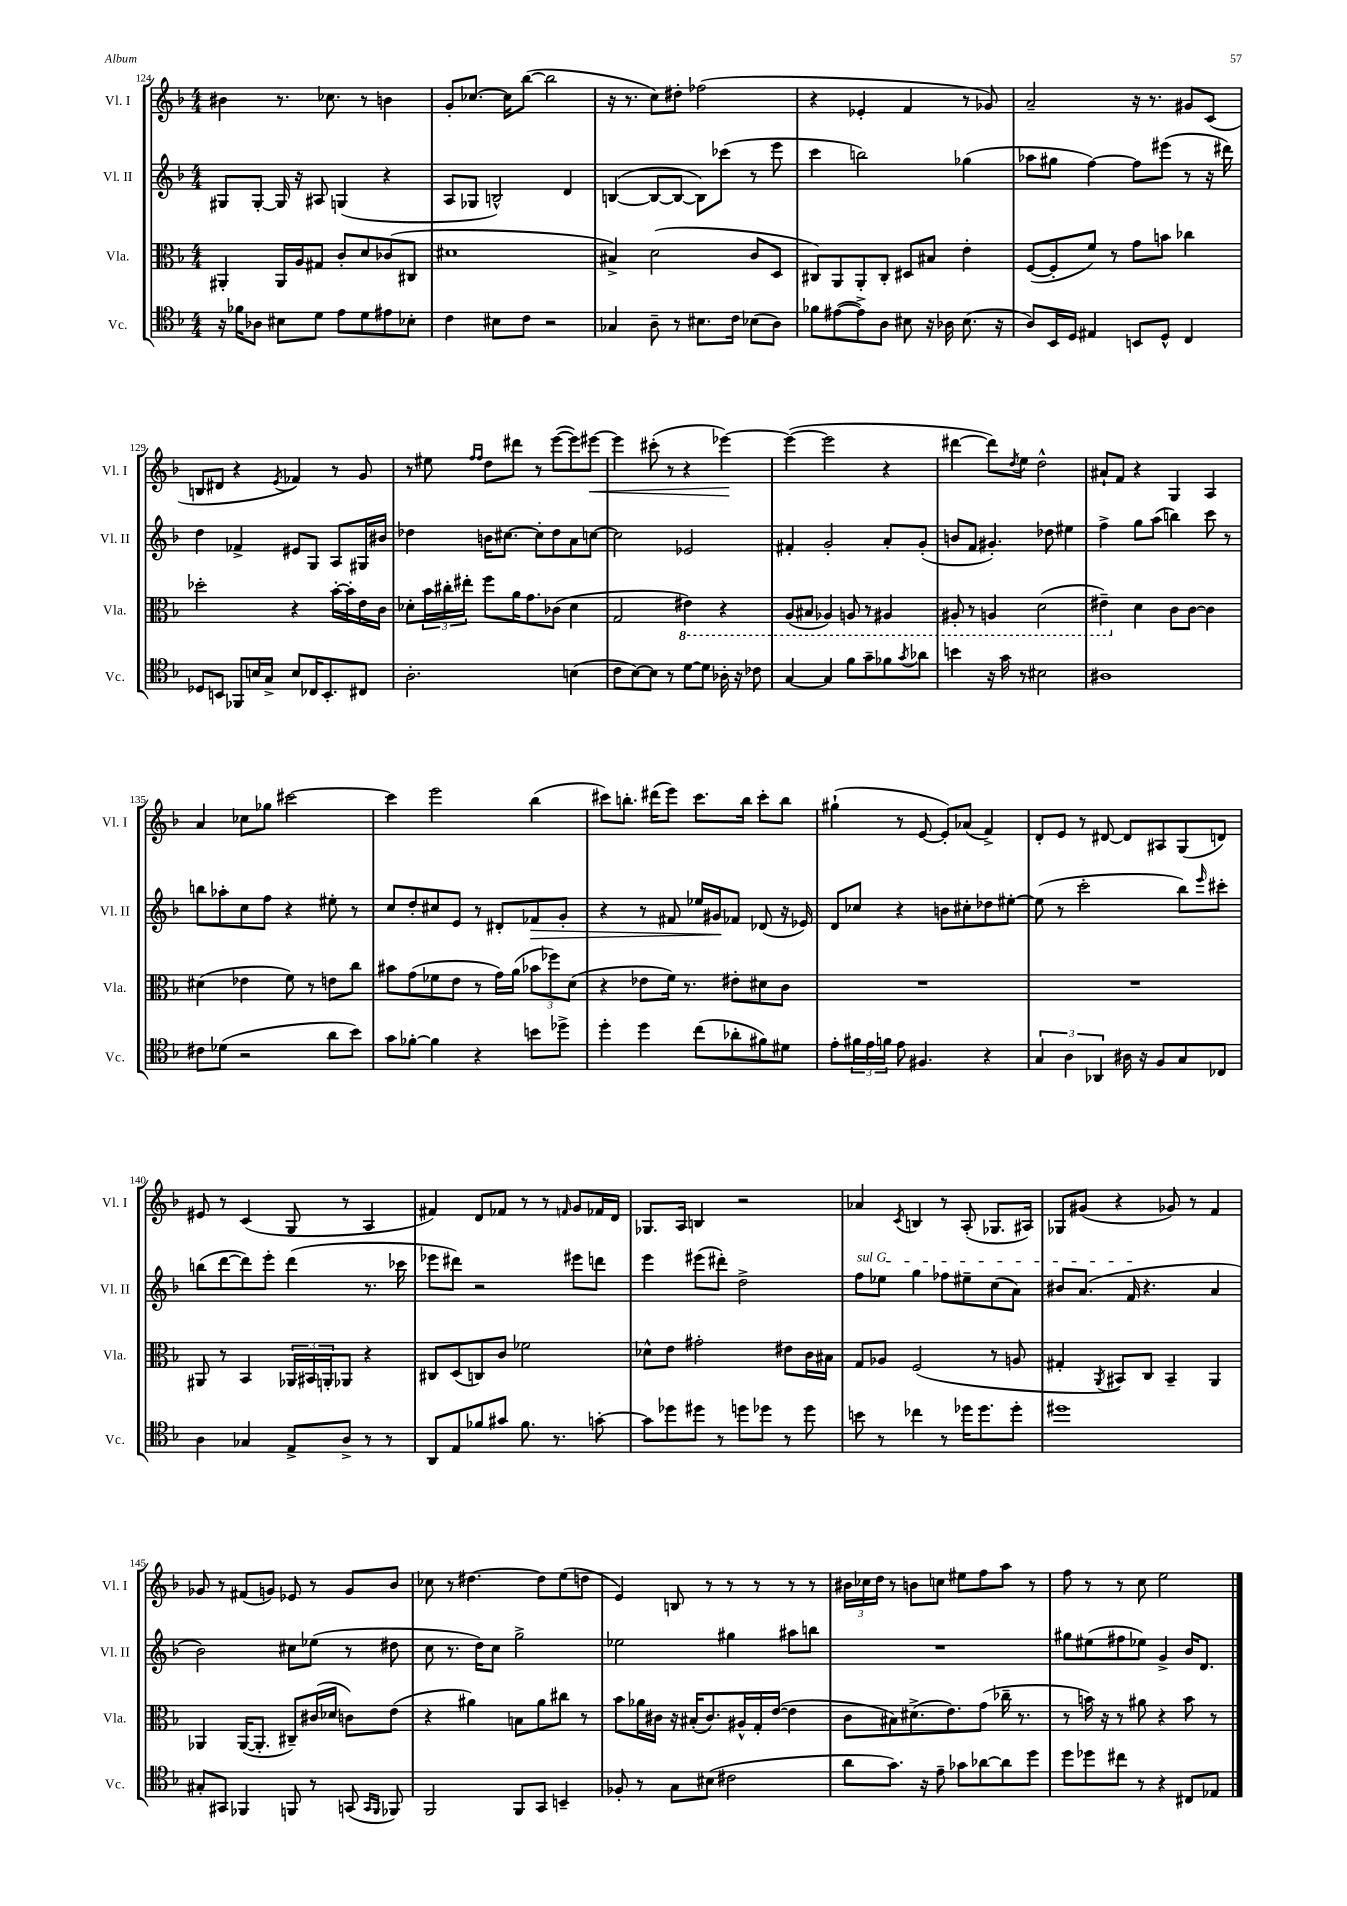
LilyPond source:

<<
\new StaffGroup <<
\new Staff = "s0" \with { instrumentName = "Vl. I" shortInstrumentName = "Vl. I" } {
    \clef treble \key f \major \numericTimeSignature \time 4/4
    bis'4 r8. ces''8. r8 b'4 |
    g'8-. ces''8.~ ces''16 bes''8~( bes''2 |
    r16 r8. c''8) dis''8-. fes''2( |
    r4 ees'4-. f'4 r8 ges'8) |
    a'2-- r16 r8. gis'8 c'8( |
    b8 dis'8 r4 \acciaccatura { e'8 } fes'4) r8 g'8 |
    r8 eis''8 \grace { f''16 f''16 } d''8 dis'''8 r8 e'''8~( e'''8) eis'''8~\< |
    eis'''4 cis'''8-.( r8 r4 ees'''4~\!) |
    ees'''4~( ees'''2 r4 |
    dis'''4~ dis'''8) \acciaccatura { d''8 } e''8 d''2-^ |
    ais'8-! f'8 r4 g4 a4 |
    a'4 ces''8 ges''8 cis'''2~ |
    cis'''4 e'''2 bes''4( |
    cis'''8) b''8.-. dis'''16( e'''8) cis'''8. b''16 cis'''8-. b''8 |
    gis''4-!( r8 e'8~ e'8-.) aes'8( f'4->) |
    d'8-. e'8 r8 dis'8~ dis'8 ais8 g8( d'8) |
    eis'8 r8 c'4( g8 r8 a4 |
    fis'4) d'8 fes'8 r8 r8 \grace { f'16 } g'8 fes'16 d'16 |
    ges8. a16 b4 r2 |
    aes'4 \acciaccatura { c'8 } b4 r8 a8-.( ges8. ais16) |
    ges8 gis'8( r4 ges'8) r8 f'4 |
    ges'8 r8 fis'8( g'8) ees'8 r8 g'8 bes'8 |
    ces''8 r8 dis''4.~ dis''8 e''8( d''8 |
    e'4) b8 r8 r8 r8 r8 r8 |
    \tuplet 3/2 { bis'16 ces''16 d''16 } r8 b'8 c''8 eis''8 f''8 a''8 r8 |
    f''8 r8 r8 c''8 e''2 \bar "|." |
}
\new Staff = "s1" \with { instrumentName = "Vl. II" shortInstrumentName = "Vl. II" } {
    \clef treble \key f \major \numericTimeSignature \time 4/4
    gis8 gis8~-. gis16 r16 ais8 g4( r4 |
    a8 ges8 b2-^) d'4 |
    b4~( b8~ b8~ b8) ces'''8( r8 e'''8 |
    c'''4 b''2) ges''4( |
    aes''8 gis''8 f''4~) f''8 eis'''8( r8 r16 dis'''16) |
    d''4 fes'4-> eis'8 g8 a8 gis16 bis'16 |
    des''4 b'16 cis''8.~ cis''8-. des''8 a'8 c''8~ |
    c''2 ees'2 |
    fis'4-. g'2-. a'8-. g'8-.( |
    b'8 f'8 gis'4.-.) des''8 eis''4 |
    f''4-> g''8 a''8( b''4) c'''8 r8 |
    b''8 aes''8-. c''8 f''8 r4 eis''8-. r8 |
    c''8 d''8-. cis''8 e'8 r8 dis'8-. fes'8\> g'8-. |
    r4 r8 fis'8 ees''16 gis'16\! fes'8 des'8( r16 ees'16) |
    d'8 ces''8 r4 b'8 cis''8-. des''8 eis''8~-. |
    eis''8( r8 c'''2-. bes''8) \grace { e'''16 } cis'''8-. |
    b''8( d'''8~ d'''8) e'''8-. d'''4( r8. ces'''16 |
    ees'''8 dis'''8) r2 eis'''8 d'''8 |
    e'''4 eis'''8( dis'''8-.) d''2-> |
    \once \override TextSpanner.bound-details.left.text = \markup { \italic "sul G" } f''8\startTextSpan ees''8 g''4 fes''8 eis''8-- c''8( a'8) |
    bis'8 a'8.( f'16\stopTextSpan r4. a'4 |
    bes'2) cis''8 ees''8( r8 dis''8 |
    c''8 r8. d''16) c''8 g''2-> |
    ees''2 gis''4 ais''8 b''8 |
    R1 |
    gis''8 eis''8( fis''8 ees''8) g'4-> bes'16 d'8. \bar "|." |
}
\new Staff = "s2" \with { instrumentName = "Vla." shortInstrumentName = "Vla." } {
    \clef alto \key f \major \numericTimeSignature \time 4/4
    ais,4-. ais,16 a16 gis8 c'8-. d'8 ces'8( cis8 |
    dis'1 |
    bis4->) d'2( c'8 d8 |
    cis8) a,8 a,8-. cis8-. dis8 bis8 e'4-. |
    f8~( f8-. f'8) r8 g'8 b'8 ces''4 |
    des''2-. r4 bes'16~-. bes'16-. e'16 c'16 |
    des'8-. \tuplet 3/2 { bes'16 cis''16-. eis''16-. } f''8 a'16 g'8. ces'8( des'4 |
    g2 \ottava #-1 eis4) r4 |
    a,8( bis,8 aes,4) a,8 r8 ais,4 |
    ais,8-. r8 a,4 d2( |
    eis4--) \ottava #0 d'4 c'8 c'8~ c'4 |
    dis'4( ees'4 f'8) r8 e'8 c''8 |
    bis'8 g'8( fes'8 e'8 r8 g'16) a'16( \tuplet 3/2 { bes'8 fes''8) d'8( } |
    r4 ees'8 f'16) r8. eis'8-. dis'8 c'8 |
    R1 |
    R1 |
    ais,8 r8 bes,4 \tuplet 3/2 { aes,16 bis,16 a,16-. } aes,8 r4 |
    cis8 d8( c8) c'8 fes'2 |
    des'8-^ e'8 gis'2-. eis'8 c'16 bis16 |
    g8 aes8 f2( r8 a8 |
    gis4-. \acciaccatura { a,8 } bis,8) c8 bis,4-- a,4 |
    aes,4 aes,16~( aes,8.-. cis8--) cis'16( des'16 c'8) e'8( |
    r4 ais'4) b8 ais'8 cis''8 r8 |
    bes'8 aes'16 cis'16 r16 bis16-.( cis'8.) ais16-^ g16-. e'16~( e'4 |
    c'8 bis8) dis'8.->( e'8.) g'8( ces''16-- r8. |
    r8 b'16) r16 r8 ais'8 r4 b'8 r8 \bar "|." |
}
\new Staff = "s3" \with { instrumentName = "Vc." shortInstrumentName = "Vc." } {
    \clef tenor \key f \major \numericTimeSignature \time 4/4
    r16 fes'16 aes8 bis8 d'8 e'8 d'8 eis'8 bes8-. |
    c'4 bis8 c'8 r2 |
    ges4 a8-- r8 bis8. c'16 bes8( a8) |
    fes'8 eis'8~( eis'8->) a8 bis8 r16 aes16 bis8.( r16 |
    a8) bes,16 d16 eis4 b,8 d8-^ c4 |
    des8 b,8 fes,8 b16 g16-> b8 ces16 b,8.-. cis8 |
    a2.-. b4( |
    c'8 bes8~) bes8 r8 d'8~ d'8 aes16-. r16 ces'8 |
    g4~ g4 f'8 g'8-- fes'8 \acciaccatura { g'8 } aes'8 |
    b'4 r16 g'16 r8 bis2 |
    ais1 |
    cis'8 des'8( r2 a'8 bes'8) |
    g'8 fes'8~-. fes'4 r4 b'8 des''8-> |
    d''4-. d''4 c''8( aes'8-. fis'8) dis'8 |
    e'8-. \tuplet 3/2 { fis'16 e'16 f'16 } e'8 fis4. r4 |
    \tuplet 3/2 { g4 a4 aes,4 } ais16 r16 f8 g8 ces8 |
    a4 ges4 e8-> a8-> r8 r8 |
    a,8 e8 fes'8 gis'8 fes'8. r8. g'8~-. |
    g'8 des''8 dis''8 r8 d''8 des''8 r8 des''8 |
    b'8 r8 ces''4 r8 des''16 des''8. des''8-. |
    dis''1 |
    gis8-. gis,8 fes,4 f,8 r8 g,8( \grace { g,16 f,16 } fes,8) |
    f,2 f,8 g,8 b,4-- |
    fes8-. r8 g8 bis8( cis'2 |
    a'8 g'8.) r16 e'8-- ges'8 aes'8~ aes'8 d''8 |
    d''8 des''8 cis''8 r8 r4 cis8 ees8 \bar "|." |
}
>>
>>
\layout { \context { \Score currentBarNumber = #124 } }
